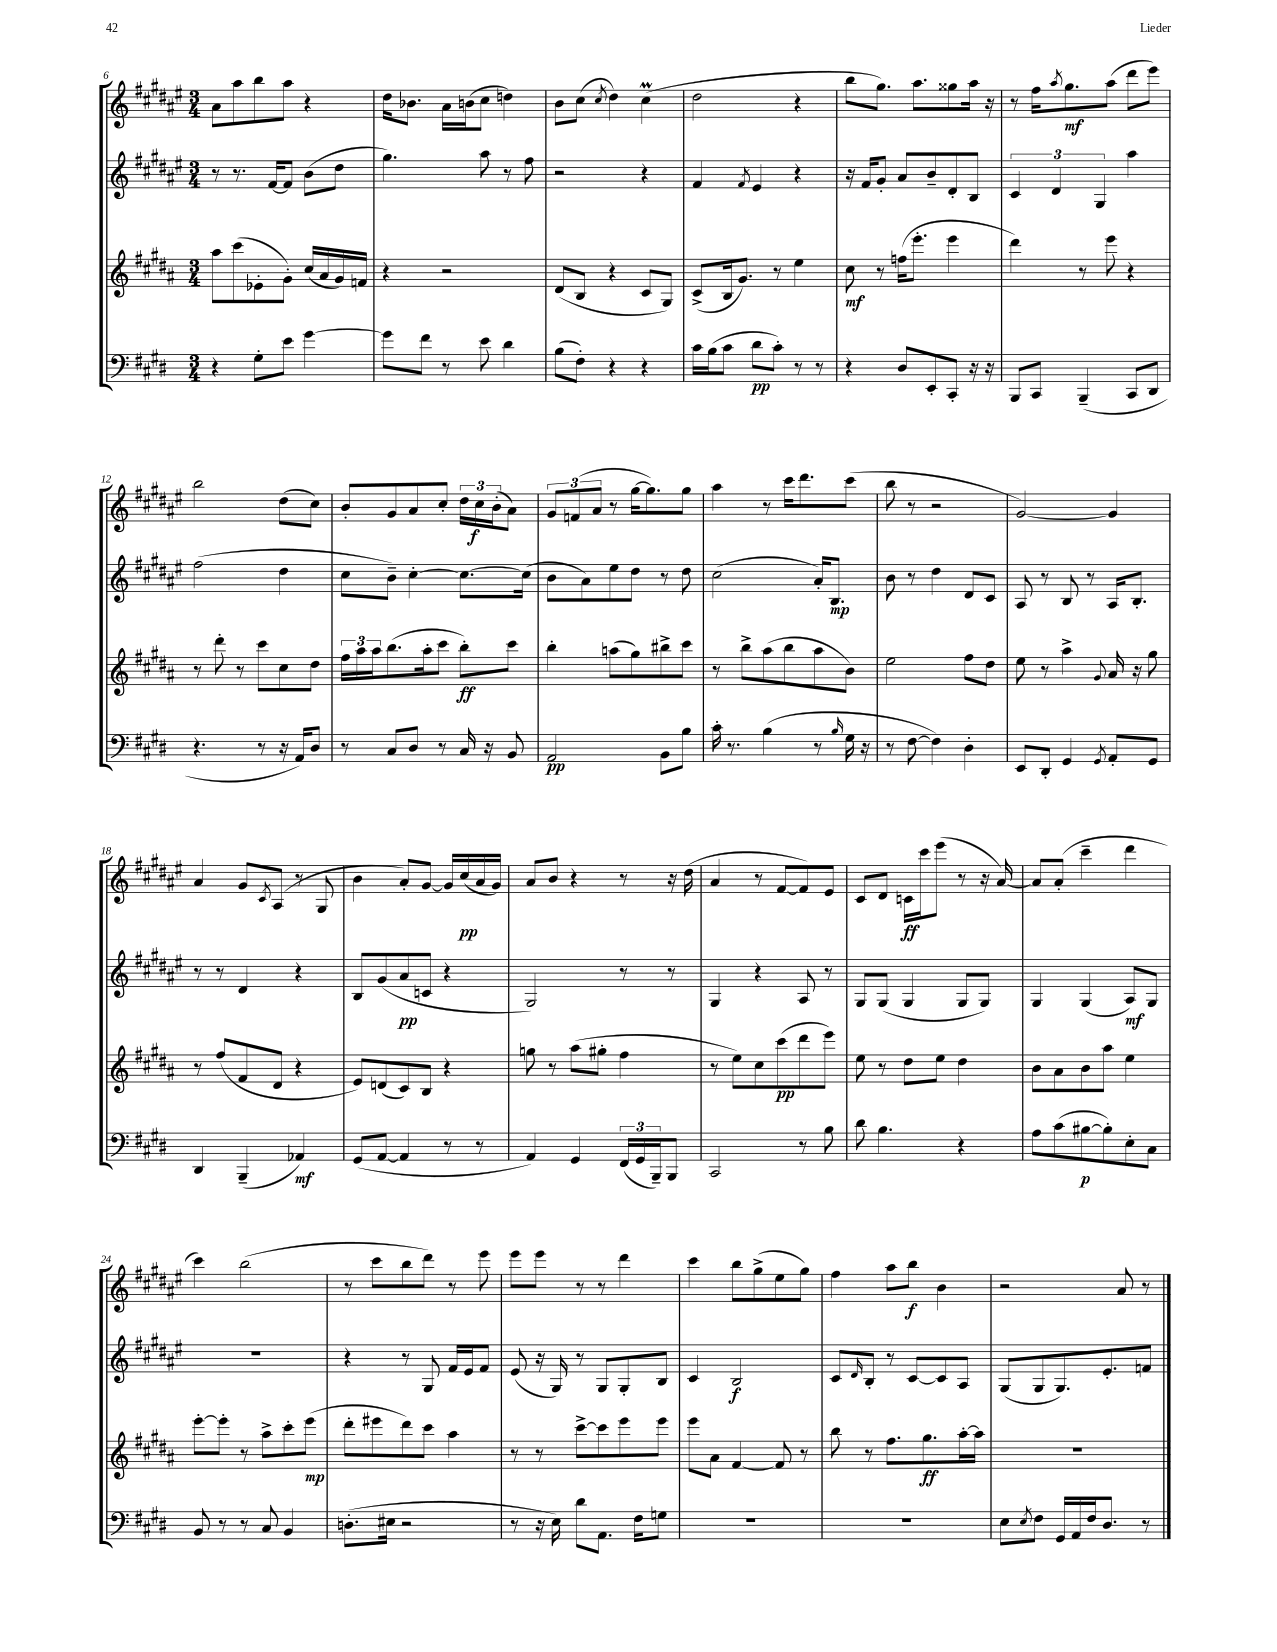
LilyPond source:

<<
\new StaffGroup <<
\new Staff = "s0" {
    \clef treble \key fis \major \numericTimeSignature \time 3/4
    ais'8 ais''8 b''8 ais''8 r4 |
    dis''16 bes'8. ais'16 b'16( cis''8 d''4) |
    b'8 cis''8( \acciaccatura { cis''8 } dis''4) cis''4\prall( |
    dis''2 r4 |
    b''8 gis''8.) ais''8. gisis''8 ais''16 r16 |
    r8 fis''16 \acciaccatura { ais''8 } gis''8.\mf ais''8( dis'''8 eis'''8) |
    b''2 dis''8( cis''8) |
    b'8-. gis'8 ais'8 cis''8-. \tuplet 3/2 { dis''16 cis''16\f b'16-.( } ais'8) |
    \tuplet 3/2 { gis'8 f'8( ais'8 } r8 gis''16~ gis''8.) gis''8 |
    ais''4 r8 cis'''16 dis'''8. cis'''8( |
    b''8 r8 r2 |
    gis'2~) gis'4 |
    ais'4 gis'8 \acciaccatura { cis'8 } ais8( r8 gis8 |
    b'4 ais'8-.) gis'8~ gis'16 cis''16\pp( ais'16 gis'16) |
    ais'8 b'8 r4 r8 r16 dis''16( |
    ais'4 r8 fis'8~ fis'8) eis'8 |
    cis'8 dis'8 c'16\ff cis'''16 eis'''8( r8 r16 ais'16~) |
    ais'8 ais'8-.( cis'''4-- dis'''4 |
    cis'''4) b''2( |
    r8 cis'''8 b''8 dis'''8) r8 eis'''8 |
    eis'''8 eis'''8 r8 r8 dis'''4 |
    cis'''4 b''8 gis''8->( eis''8 gis''8) |
    fis''4 ais''8 b''8\f b'4 |
    r2 ais'8 r8 \bar "|." |
}
\new Staff = "s1" {
    \clef treble \key fis \major \numericTimeSignature \time 3/4
    r8 r8. fis'16~ fis'8 b'8( dis''8 |
    gis''4.) ais''8 r8 fis''8 |
    r2 r4 |
    fis'4 \acciaccatura { fis'8 } eis'4 r4 |
    r16 fis'16 gis'8-. ais'8 b'8-- dis'8-. b8 |
    \tuplet 3/2 { cis'4 dis'4 gis4 } ais''4 |
    fis''2( dis''4 |
    cis''8 b'8--) cis''4~-. cis''8.~ cis''16( |
    b'8 ais'8) eis''8 dis''8 r8 dis''8 |
    cis''2( ais'16-.) b8.\mp |
    b'8 r8 dis''4 dis'8 cis'8 |
    ais8 r8 b8 r8 ais16 b8.-. |
    r8 r8 dis'4 r4 |
    b8 gis'8( ais'8\pp c'8 r4 |
    gis2) r8 r8 |
    gis4 r4 ais8 r8 |
    gis8 gis8( gis4 gis8 gis8) |
    gis4 gis4( ais8\mf) gis8 |
    R2. |
    r4 r8 gis8 fis'16 eis'16 fis'8 |
    eis'8( r16 gis16) r8 gis8 gis8-. b8 |
    cis'4 b2\f |
    cis'8 \grace { dis'16 } b8-. r8 cis'8~ cis'8 ais8 |
    gis8( gis8 gis8.) eis'8.-. f'8 \bar "|." |
}
\new Staff = "s2" {
    \clef treble \key b \major \numericTimeSignature \time 3/4
    ais''8 cis'''8( ees'8-. gis'8-.) cis''16( ais'16 gis'16) f'16 |
    r4 r2 |
    dis'8( b8 r4 cis'8 gis8) |
    cis'8->( b16 gis'8.) r8 e''4 |
    cis''8\mf r8 f''16( e'''8.-. e'''4 |
    dis'''4) r8 e'''8 r4 |
    r8 dis'''8-. r8 cis'''8 cis''8 dis''8 |
    \tuplet 3/2 { fis''16 ais''16 ais''16 } b''8.( ais''16-. cis'''8 b''8-.\ff) cis'''8 |
    b''4-. a''8( gis''8) bis''8-> cis'''8 |
    r8 b''8-> ais''8( b''8 ais''8 b'8) |
    e''2 fis''8 dis''8 |
    e''8 r8 ais''4-> \appoggiatura { gis'8 } ais'16 r16 gis''8 |
    r8 fis''8( fis'8 dis'8 r4 |
    e'8) d'8( cis'8) b8 r4 |
    g''8 r8 ais''8( gis''8-. fis''4 |
    r8 e''8) cis''8 cis'''8\pp( dis'''8 e'''8) |
    e''8 r8 dis''8 e''8 dis''4 |
    b'8 ais'8 b'8 ais''8 e''4 |
    e'''8~-. e'''8-. r8 ais''8-> cis'''8-. e'''8\mp( |
    dis'''8-. eis'''8 dis'''8) cis'''8 ais''4 |
    r8 r8 cis'''8~-> cis'''8 e'''8 e'''8 |
    e'''8 ais'8 fis'4~ fis'8 r8 |
    b''8 r8 fis''8. gis''8.\ff ais''16~-. ais''16 |
    R2. \bar "|." |
}
\new Staff = "s3" {
    \clef bass \key e \major \numericTimeSignature \time 3/4
    r4 gis8-. e'8 gis'4~ |
    gis'8 fis'8 r8 e'8 dis'4 |
    b8( fis8-.) r4 r4 |
    cis'16 b16( cis'8 dis'8\pp cis'8-.) r8 r8 |
    r4 dis8 e,8-. cis,8-. r16 r16 |
    b,,8 cis,8 b,,4--( cis,8 dis,8 |
    r4. r8 r16 a,16) dis8 |
    r8 cis8 dis8 r8 cis16 r16 b,8 |
    a,2\pp b,8 b8 |
    cis'16-. r8. b4( r8 \grace { b16 } gis16 r16 |
    r8 fis8~ fis4) dis4-. |
    e,8 dis,8-. gis,4 \acciaccatura { gis,8 } a,8-. gis,8 |
    dis,4 b,,4--( aes,4\mf) |
    gis,8( a,8~ a,4 r8 r8 |
    a,4) gis,4 \tuplet 3/2 { fis,16( gis,16 b,,16--) } b,,8 |
    cis,2 r8 b8 |
    dis'8 b4. r4 |
    a8 cis'8( bis8~\p bis8-.) e8-. cis8 |
    b,8 r8 r8 cis8 b,4 |
    d8.-.( eis16 r2 |
    r8 r16 e16) dis'8 a,8. fis16 g8 |
    R2. |
    R2. |
    e8 \acciaccatura { e8 } fis8 gis,16 a,16 fis16 dis8. r8 \bar "|." |
}
>>
>>
\layout { \context { \Score currentBarNumber = #6 } }
